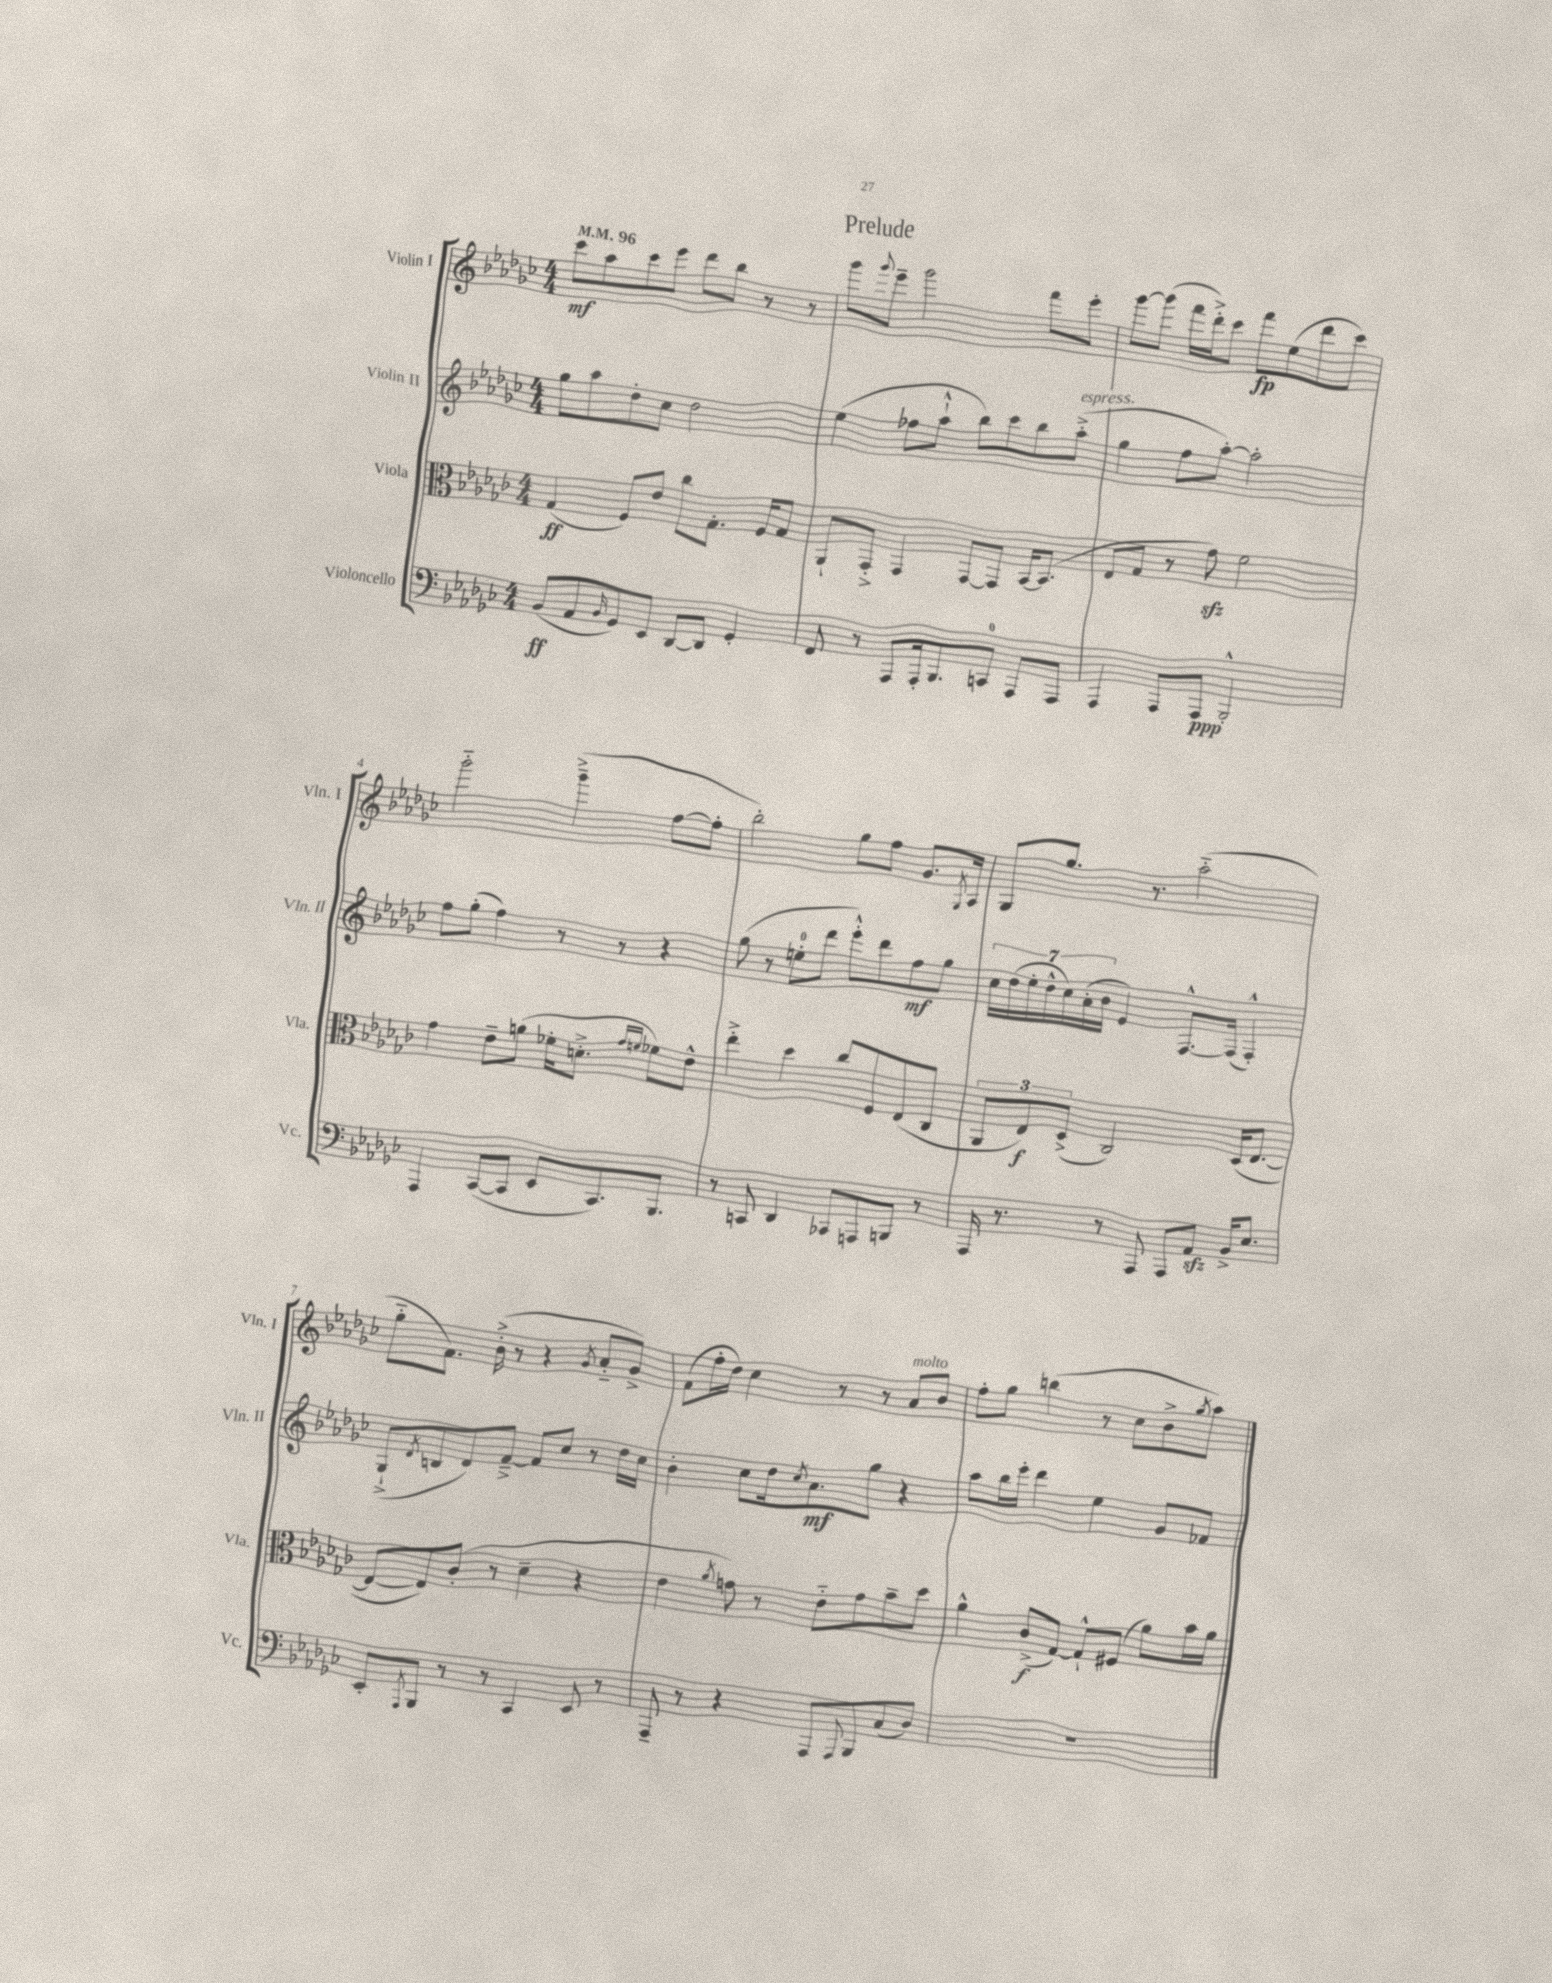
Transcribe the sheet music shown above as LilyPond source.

\header { title = "Prelude" }
<<
\new StaffGroup <<
\new Staff = "s0" \with { instrumentName = "Violin I" shortInstrumentName = "Vln. I" } {
    \clef treble \key ges \major \numericTimeSignature \time 4/4 \tempo 4 = 96
    ces'''8\mf aes''8 ces'''8 ees'''8 des'''8 bes''8 r8 r8 |
    ges'''8 \appoggiatura { ges'''8 } ees'''8-- ges'''2 f'''8 ees'''8-. |
    ges'''8~ ges'''8( f'''16 des'''16-.->) ces'''8 f'''8\fp ees''8( des'''8 ces'''8) |
    ges'''2-_ ges'''4--->( f''8~ f''8-. |
    bes''2-.) ges''8 f''8 ges'8. \acciaccatura { ges8 } aes16 |
    ges8 ges''8. r8. aes''2-_( |
    ges''8-_ f'8.) bes'16-.->( r8 r4 \acciaccatura { ges'8 } aes'8-_ ges'8->) |
    f'8( f''16-. des''16) ces''4 r8 r8 aes'8^\markup { \italic "molto" } bes'8 |
    f''8-. ges''8 b''4( r8 ces''8 bes'8-> \acciaccatura { ges''8 } aes''8) \bar "|." |
}
\new Staff = "s1" \with { instrumentName = "Violin II" shortInstrumentName = "Vln. II" } {
    \clef treble \key ges \major \numericTimeSignature \time 4/4
    ges''8 aes''8 des''8-. ces''8 des''2 |
    ees''4( fes''8 aes''8-!-^ bes''8) ces'''8 bes''8 aes''8-.->^\markup { \italic "espress." }( |
    ges''4 f''8 aes''8~-.) aes''2-. |
    f''8 ges''8-.( f''4) r8 r8 r4 |
    ges''8( r8 e''8-0-. des'''8 ees'''8-.-^) des'''8 f''8\mf ges''8 |
    \tuplet 7/4 { ces''16 des''16( ees''16-. des''16-^ ces''16) aes'16-.( bes'16 } ees'4) f8.~-^ f16( f4-.-^) |
    ges8-!->( \acciaccatura { des'8 } b8 des'8) f'8~---> f'8 ces''8 r8 des''16 ces''16 |
    bes'4-. ces''8 des''16 \acciaccatura { ces''8 } aes'8.\mf ges''8 r4 |
    aes''8 bes''16 ees'''16-. des'''4 ees''4 ges'8 fes'8 \bar "|." |
}
\new Staff = "s2" \with { instrumentName = "Viola" shortInstrumentName = "Vla." } {
    \clef alto \key ges \major \numericTimeSignature \time 4/4
    ges4\ff( f8) ees'8 ces''8 ges8.-. f16 ges8 |
    aes,8-! ges,8-.-> ges,4 ges,8~ ges,8 bes,16~ bes,8.( |
    ees8 ges8 r8 ges'8\sfz) f'2 |
    ges'4 ees'8-- a'8( fes'16-. d'8.-.-> \grace { ges'16 f'16 } fes'8) ees'8-^ |
    ees''4-.-> des''4 ces''8 f8 ees8( ces8 |
    \tuplet 3/2 { aes,8 ees8\f) des8->( } ces2) des16( ees8.~ |
    ees8~ ees8) ces'8-.( r8 des'4-- r4 |
    ees'4 \acciaccatura { aes'8 } g'8) r8 ees'8-_ g'8 bes'8-- des''8 |
    aes'4-^ ces'8->\f( ges8~) ges8-!-^ fis8( aes'8) bes'16 aes'16 \bar "|." |
}
\new Staff = "s3" \with { instrumentName = "Violoncello" shortInstrumentName = "Vc." } {
    \clef bass \key ges \major \numericTimeSignature \time 4/4
    bes,8\ff( aes,8 \grace { bes,16 } ges,8) ees,8 des,8~ des,8 ges,4-. |
    f,8 r8 aes,,8 aes,,16-. bes,,8. c,8-0 aes,,8 aes,,8 |
    aes,,4 aes,,8 aes,,8\ppp bes,,2-.-^ |
    aes,,4 ces,8~( ces,8 ees,8 ces,8.) bes,,8. |
    r8 c,8 des,4 ces,8 a,,8 b,,8 r8 |
    aes,,16 r8. r8 aes,,8 aes,,8 aes,8\sfz bes,16-> ees8. |
    ees,8-. \acciaccatura { aes,,8 } bes,,8 r8 r8 ces,4 ees,8 r8 |
    aes,,8-- r8 r4 aes,,8 \appoggiatura { aes,,8 } bes,,8 ces8( des8) |
    R1 \bar "|." |
}
>>
>>
